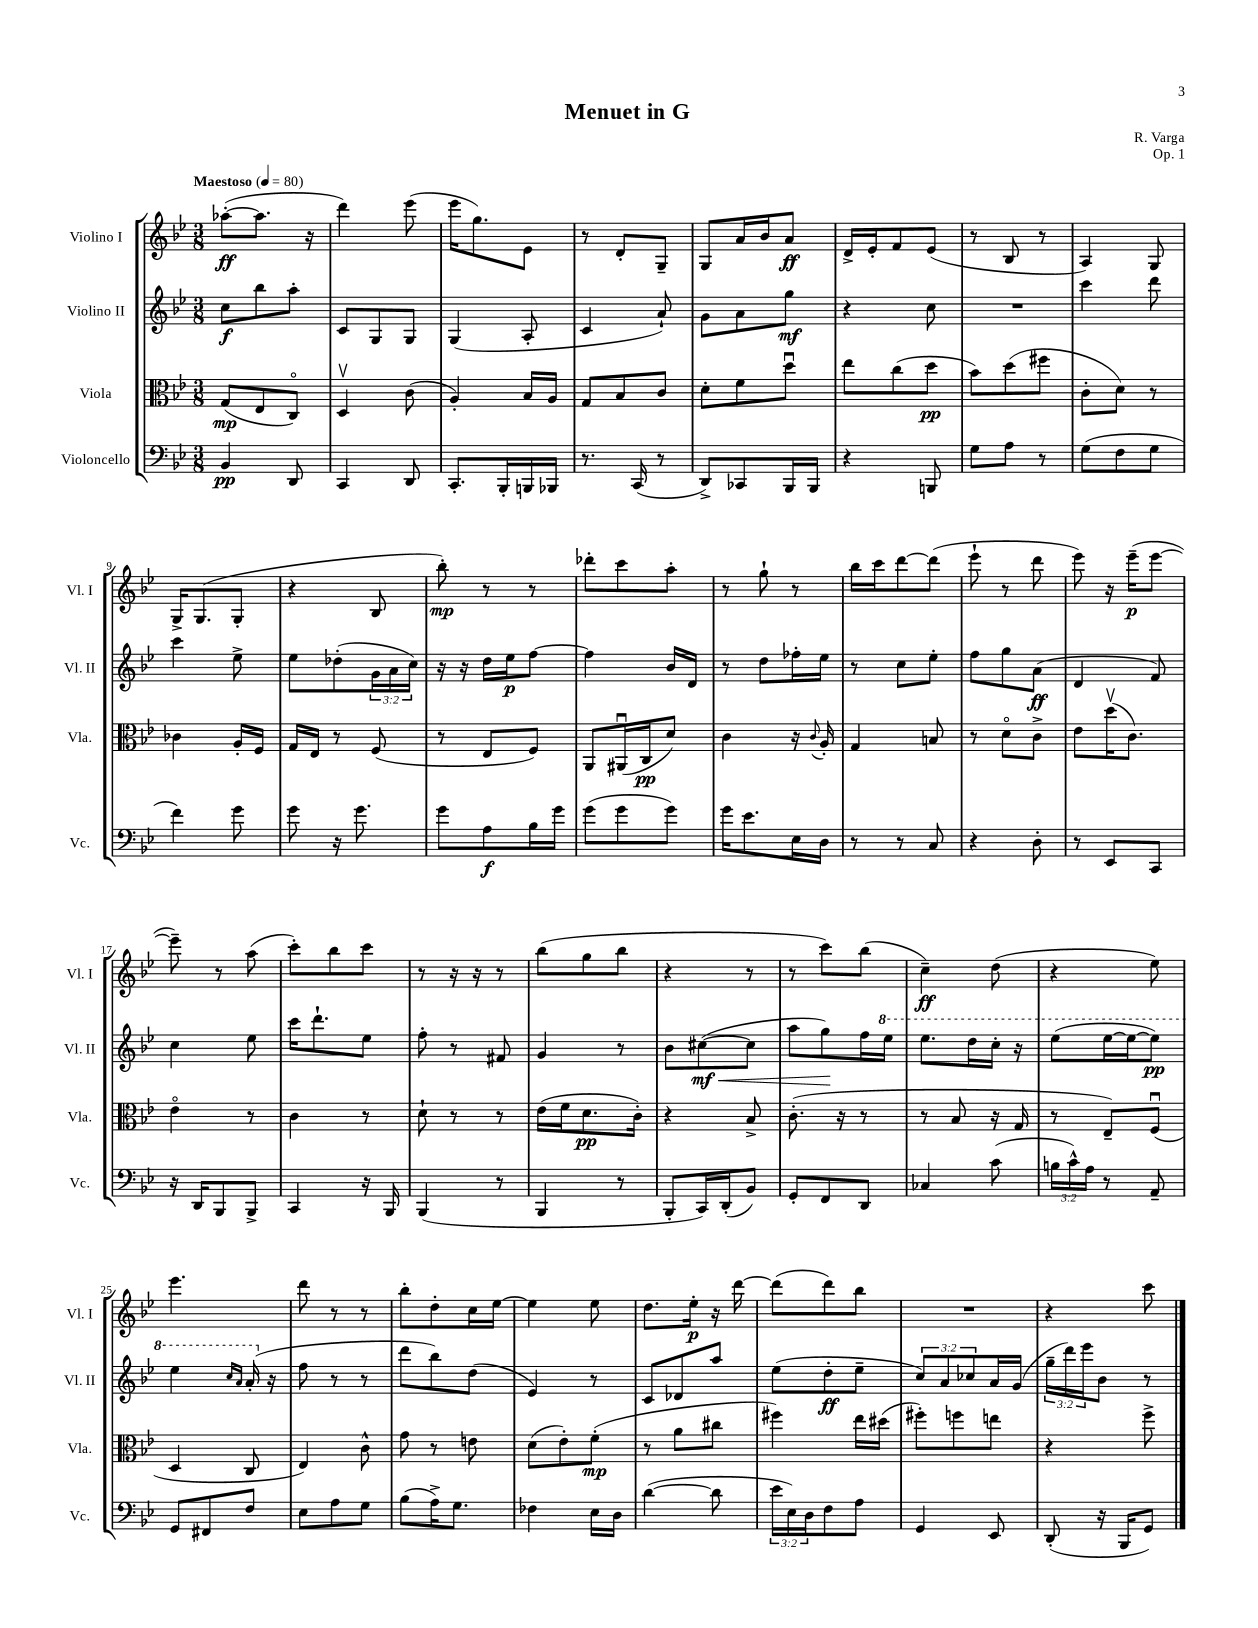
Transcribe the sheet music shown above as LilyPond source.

\header { title = "Menuet in G" composer = "R. Varga" opus = "Op. 1" }
<<
\new StaffGroup <<
\new Staff = "s0" \with { instrumentName = "Violino I" shortInstrumentName = "Vl. I" } {
    \clef treble \key bes \major \numericTimeSignature \time 3/8 \tempo "Maestoso" 4 = 80
    aes''8~-.\ff( aes''8. r16 |
    d'''4) ees'''8( |
    ees'''16 g''8.) ees'8 |
    r8 d'8-. g8-- |
    g8 a'16 bes'16 a'8\ff |
    d'16-> ees'16-. f'8 ees'8( |
    r8 bes8 r8 |
    a4) g8 |
    g16-> g8.( g8-. |
    r4 bes8 |
    bes''8-.\mp) r8 r8 |
    des'''8-. c'''8 a''8-. |
    r8 g''8-! r8 |
    bes''16 c'''16 d'''8~ d'''8( |
    ees'''8-! r8 d'''8 |
    ees'''8) r16 ees'''16--\p( ees'''8~ |
    ees'''8--) r8 a''8( |
    c'''8-.) bes''8 c'''8 |
    r8 r16 r16 r8 |
    bes''8( g''8 bes''8 |
    r4 r8 |
    r8 c'''8) bes''8( |
    c''4--\ff) d''8( |
    r4 ees''8) |
    ees'''4. |
    d'''8 r8 r8 |
    bes''8-. d''8-. c''16 ees''16~ |
    ees''4 ees''8 |
    d''8. ees''16-.\p r16 d'''16~ |
    d'''8( d'''8) bes''8 |
    R4. |
    r4 c'''8 \bar "|." |
}
\new Staff = "s1" \with { instrumentName = "Violino II" shortInstrumentName = "Vl. II" } {
    \clef treble \key bes \major \numericTimeSignature \time 3/8 \override Staff.TupletNumber.text = #tuplet-number::calc-fraction-text
    c''8\f bes''8 a''8-. |
    c'8 g8 g8 |
    g4( a8-. |
    c'4 a'8-!) |
    g'8 a'8 g''8\mf |
    r4 c''8 |
    R4. |
    c'''4 d'''8 |
    c'''4 ees''8-> |
    ees''8 des''8-.( \tuplet 3/2 { g'16 a'16 c''16) } |
    r16 r16 d''16 ees''16\p f''8~ |
    f''4 bes'16 d'16 |
    r8 d''8 fes''16-. ees''16 |
    r8 c''8 ees''8-. |
    f''8 g''8 a'8\ff( |
    d'4 f'8) |
    c''4 ees''8 |
    c'''16 d'''8.-! ees''8 |
    f''8-. r8 fis'8 |
    g'4 r8 |
    bes'8 cis''8~\mf\<( cis''8 |
    a''8 g''8\!) f''16 \ottava #1 ees'''16 |
    ees'''8. d'''16 c'''16-. r16 |
    ees'''8( ees'''16~ ees'''16~ ees'''8\pp) |
    ees'''4 \grace { c'''16 a''16 } a''16-.( \ottava #0 r16 |
    f''8 r8 r8 |
    d'''8 bes''8) d''8( |
    ees'4) r8 |
    c'8 des'8 a''8 |
    ees''8( d''8-.\ff ees''8-- |
    \tuplet 3/2 { c''8) a'8 ces''8 } a'16 g'16( |
    \tuplet 3/2 { g''16-- d'''16) ees'''16 } bes'8 r8 \bar "|." |
}
\new Staff = "s2" \with { instrumentName = "Viola" shortInstrumentName = "Vla." } {
    \clef alto \key bes \major \numericTimeSignature \time 3/8
    g8\mp( ees8 c8\flageolet) |
    d4\upbow c'8( |
    a4-.) bes16 a16 |
    g8 bes8 c'8 |
    d'8-. f'8 d''8\downbow |
    ees''8 c''8( d''8\pp |
    bes'8) d''8( fis''8 |
    c'8-. d'8) r8 |
    ces'4 a16-. f16 |
    g16 ees16 r8 f8( |
    r8 ees8 f8) |
    a,8 ais,16\downbow( c16\pp d'8) |
    c'4 r16 \appoggiatura { c'8 } a16-. |
    g4 b8 |
    r8 d'8\flageolet c'8-> |
    ees'8 d''16\upbow( c'8.) |
    ees'4\flageolet r8 |
    c'4 r8 |
    d'8-! r8 r8 |
    ees'16( f'16 d'8.\pp c'16-.) |
    r4 bes8-> |
    c'8.-.( r16 r8 |
    r8 bes8 r16 g16 |
    r8 ees8--) f8\downbow( |
    d4 c8 |
    ees4) c'8-^ |
    g'8 r8 e'8 |
    d'8( ees'8-.) f'8-.\mp( |
    r8 a'8 cis''8 |
    fis''4) ees''16 dis''16( |
    fis''8-.) f''8 e''8 |
    r4 f''8-> \bar "|." |
}
\new Staff = "s3" \with { instrumentName = "Violoncello" shortInstrumentName = "Vc." } {
    \clef bass \key bes \major \numericTimeSignature \time 3/8 \override Staff.TupletNumber.text = #tuplet-number::calc-fraction-text
    bes,4\pp d,8 |
    c,4 d,8 |
    c,8.-. bes,,16-. b,,16 bes,,16 |
    r8. c,16( r8 |
    d,8->) ces,8 bes,,16 bes,,16 |
    r4 b,,8 |
    g8 a8 r8 |
    g8( f8 g8 |
    f'4) g'8 |
    g'8 r16 g'8. |
    g'8 a8\f bes16 g'16 |
    g'8( g'8 g'8) |
    g'16 ees'8. ees16 d16 |
    r8 r8 c8 |
    r4 d8-. |
    r8 ees,8 c,8 |
    r16 d,16 bes,,8 bes,,8-> |
    c,4 r16 bes,,16 |
    bes,,4( r8 |
    bes,,4 r8 |
    bes,,8-. c,16) d,16-.( bes,8) |
    g,8-. f,8 d,8 |
    ces4 c'8( |
    \tuplet 3/2 { b16 c'16-^) a16 } r8 a,8-- |
    g,8 fis,8 f8 |
    ees8 a8 g8 |
    bes8( a16->) g8. |
    fes4 ees16 d16 |
    d'4~( d'8 |
    \tuplet 3/2 { ees'16 ees16) d16 } f8 a8 |
    g,4 ees,8 |
    d,8-.( r16 bes,,16 g,8) \bar "|." |
}
>>
>>
